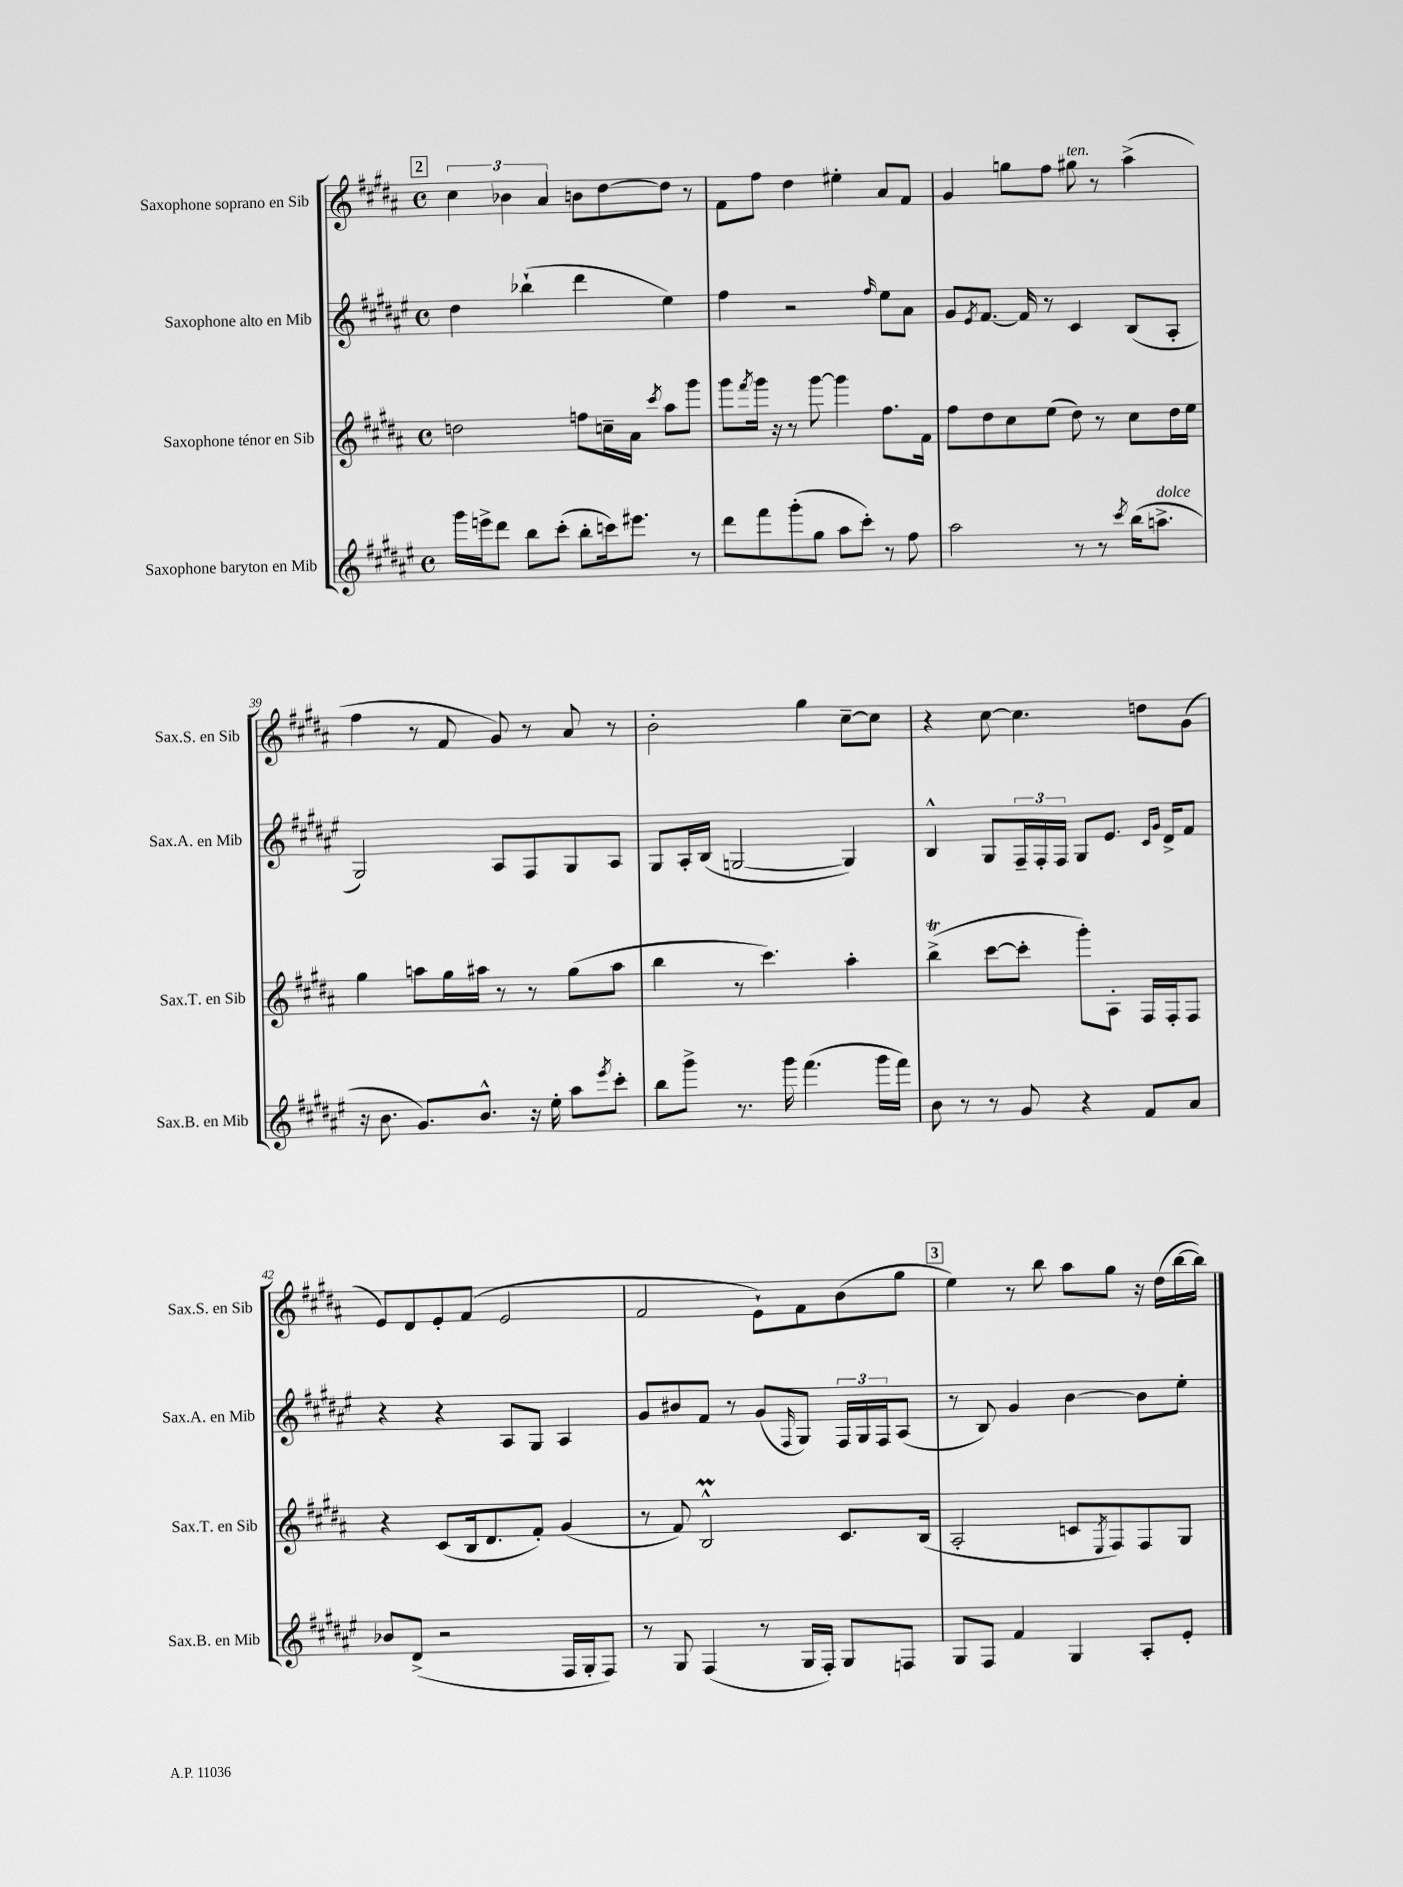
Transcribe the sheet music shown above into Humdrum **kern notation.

**kern	**kern	**kern	**kern
*staff4	*staff3	*staff2	*staff1
*clefG2	*clefG2	*clefG2	*clefG2
*k[f#c#g#d#a#e#]	*k[f#c#g#d#a#]	*k[f#c#g#d#a#e#]	*k[f#c#g#d#a#]
*M4/4	*M4/4	*M4/4	*M4/4
*met(c)	*met(c)	*met(c)	*met(c)
16ggg#	2dd	4dd#	6cc#
16eee^	.	.	.
8ddd#	.	.	.
.	.	.	6b-
8bb	.	(4bb-`	.
.	.	.	6a#
(8ccc#'	.	.	.
8bb'	8ff	4ddd#	8b
16ccc)	16cc~	.	[8dd#
8.eee#	16a#	.	.
.	8qccc#	.	.
.	8aa#	4ee#)	8dd#]
8r	8ggg#	.	8r
=	=	=	=
8ddd#	8ggg#	4ff#	8f#
.	8qfff#	.	.
8fff#	16ggg#	.	8ff#
.	16r	.	.
(8ggg#'	8r	2r	4dd#
8gg#	[8ggg#	.	.
8aa#	4ggg#]	.	4ee#'
8ccc#')	.	.	.
.	.	16qqff#	.
8r	8.ff#	8ee#	8a#
8ff#	.	8a#	8f#
.	16f#	.	.
=	=	=	=
2aa#	8ff#	8g#	4g#
.	.	8qe#	.
.	8dd#	[8.f#	.
.	8cc#	.	8gg
.	.	16f#]	.
.	(8ee	8r	8ff#
8r	8dd#)	4c#	8gg#
8r	8r	.	8r
8qccc#	.	.	.
(16bb	8cc#	(8B	(4aa#^
8.aa^	.	.	.
.	16dd#	8A#'	.
.	16ee	.	.
=	=	=	=
16r	4gg#	2G#)	4ff#
8.b	.	.	.
8.g#)	8aa	.	8r
.	16gg#	.	8f#
8.b^^	16aa#	.	.
.	8r	8A#	8g#)
16r	8r	8F#	8r
16ee#'	.	.	.
8aa#	(8gg#	8G#	8a#
8qeee#	.	.	.
8ccc#'	8aa#	8A#	8r
=	=	=	=
8bb	4bb	8G#	2b'
8ggg#^	.	16A#'	.
.	.	(16B	.
8.r	8r	[2G	.
.	4.ccc#)	.	.
16ggg#	.	.	.
(4.fff#	.	.	4gg#
.	4aa#'	4G])	[8cc#~
16ggg#	.	.	8cc#]
16fff#)	.	.	.
=	=	=	=
8b	(4bb^	4B^^	4r
8r	.	.	.
8r	[8ccc#	8G#	[8cc#
8g#	8ccc#']	24F#~	4.cc#]
.	.	24F#'	.
.	.	24F#	.
4r	8ggg#')	8G#	.
.	8A#'	8.e#	.
8f#	16F#	.	8dd
.	.	16qqc#	.
.	.	16qqg#	.
.	16F#'	16d#^	.
8a#	8F#	8f#	(8g#
=	=	=	=
8b-	4r	4r	8e)
(8d#^	.	.	8d#
2r	(8c#	4r	8e'
.	16B	.	(8f#
.	8.d#	.	.
.	.	8A#	2e
.	8f#')	8G#	.
16F#	(4g#	4A#	.
16G#'	.	.	.
8F#)	.	.	.
=	=	=	=
8r	8r	8g#	2f#
8G#	8f#)	8b#	.
(4F#	2B^^	8f#	.
.	.	8r	.
8r	.	(8g#	8e`)
.	.	16qqF#	.
16G#	.	8G#)	8f#
16F#')	.	.	.
8G#	8.c#	24F#	(8b
.	.	24G#	.
.	.	24F#	.
8F	.	(8A#	8gg#
.	(16B	.	.
=	=	=	=
8G#	2A#'	8r	4ee)
8F#	.	8B)	.
4f#	.	4g#	8r
.	.	.	8bb
4G#	8c	[4b	8aa#
.	8qE	.	.
.	8F#)	.	8gg#
8A#'	8F#	8b]	16r
.	.	.	(16dd#
8e#'	8G#	8ee#'	[16bb
.	.	.	16bb])
==	==	==	==
*-	*-	*-	*-
